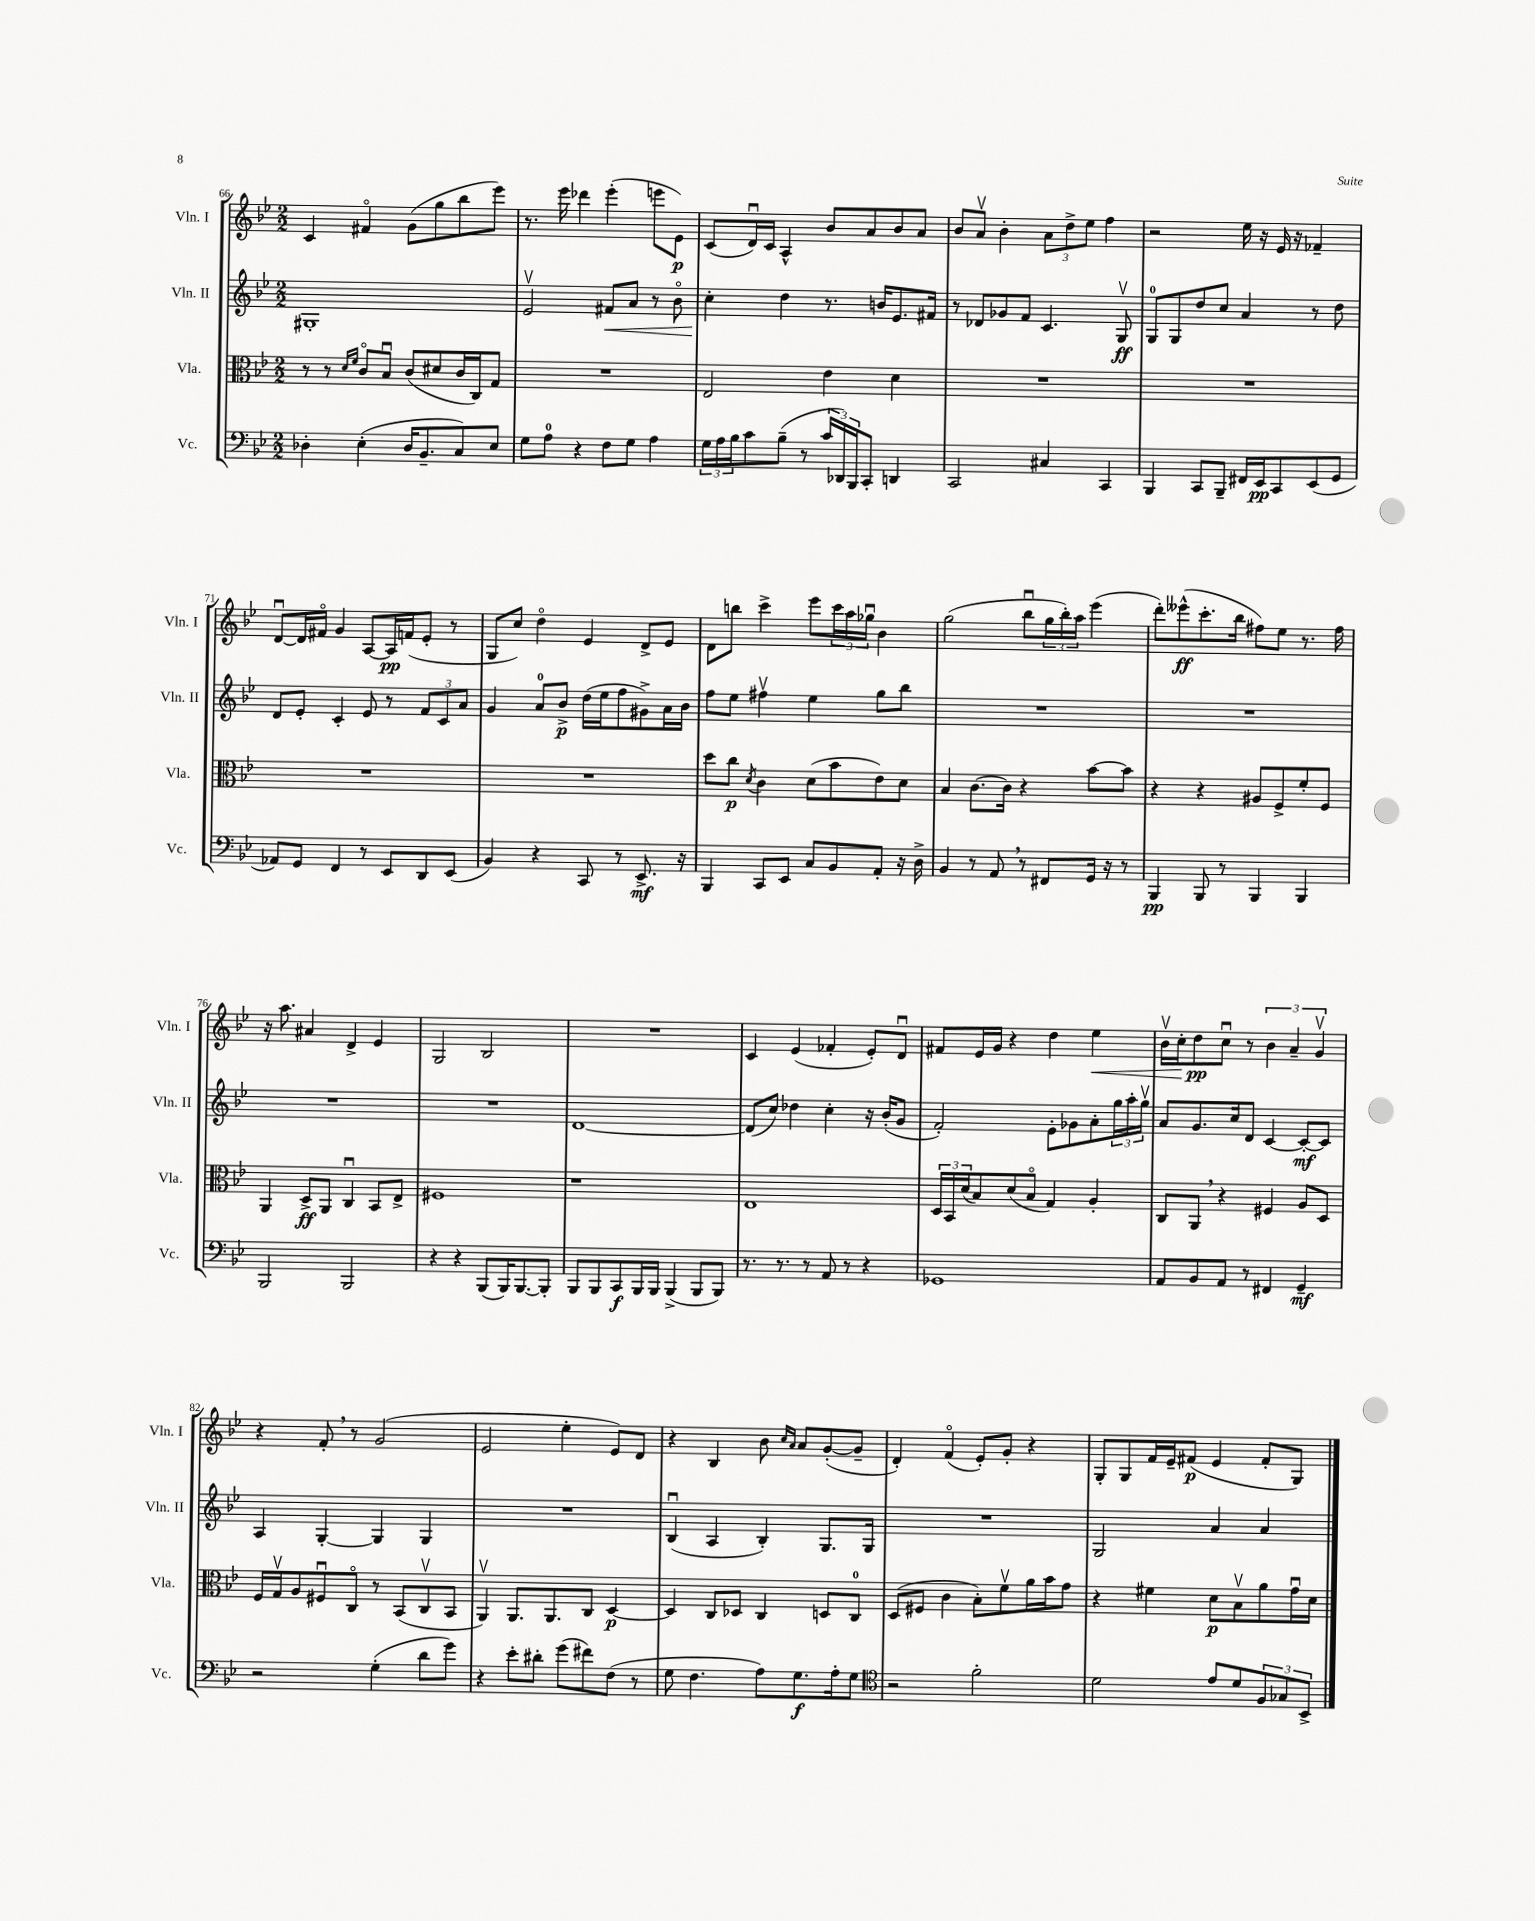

**kern	**kern	**kern	**kern
*staff4	*staff3	*staff2	*staff1
*clefF4	*clefC3	*clefG2	*clefG2
*k[b-e-]	*k[b-e-]	*k[b-e-]	*k[b-e-]
*M2/2	*M2/2	*M2/2	*M2/2
4D-'\	8r	1G#'	4c/
.	8r	.	.
.	16qqd/LL	.	.
.	16qqf/JJ	.	.
(4E-'\	8co/L	.	4f#o/
.	8B-u/J	.	.
16D-/LK	(8c/L	.	(8g\L
8.BB-~/	.	.	.
.	8d#/	.	8gg\
8C/)	16c/L	.	8bb-\
.	16C/J)	.	.
8E-/J	8G/J	.	8eee-\J)
=	=	=	=
8G\L	1r	2e-v/	8.r
8A\J	.	.	.
.	.	.	16eee-\
4r	.	.	4ddd-\
8F\L	.	8f#/L	(4eee-'\
8G\J	.	8a/J	.
4A\	.	8r	8eee\L
.	.	8b-o\	8e-\J)
=	=	=	=
24G\LL	2E-/	4cc'\	(8c/L
24A\	.	.	.
24B-\J	.	.	.
8c\	.	.	16du/L)
.	.	.	16c/JJ
(8B-~\J	.	4dd\	4A^^/
8r	.	.	.
24c/LL	4e-\	8.r	8b-/L
24DD-/)	.	.	.
24BBB-/J	.	.	.
8CC'/J	.	.	8a/
.	.	16b/LK	.
4DD/	4d\	8.e-/	8b-/
.	.	.	8a/J
.	.	16f#/Jk	.
=	=	=	=
2CC/	1r	8r	8b-/L
.	.	8d-/L	8av/J
.	.	8g-/	4b-'\
.	.	8f/J	.
4C#/	.	4.c/	12a\L
.	.	.	12dd^\
.	.	.	12ee-\J
4CC/	.	.	4ff\
.	.	8Gv/	.
=	=	=	=
4BBB-/	1r	8G/L	2r
.	.	8G/	.
8CC/L	.	8dd/	.
8BBB-~/J	.	8cc/J	.
16FF#/LL	.	4a/	16ee-\
16EE-/J	.	.	16r
8CC/	.	.	16e-/
.	.	.	16r
(8EE-/	.	8r	4f-~/
8GG/J	.	8dd\	.
=	=	=	=
8AA-/L)	1r	8d/L	[8du/L
8GG/J	.	8e-'/J	16d/]L
.	.	.	16f#o/JJ
4FF/	.	4c'/	4g/
8r	.	8e-/	[8A/L
8EE-/L	.	8r	16A/]L
.	.	.	(16f/J
8DD/	.	12f/L	8e-'/J
.	.	12c/	.
(8EE-/J	.	.	8r
.	.	12a/J	.
=	=	=	=
4BB-/)	1r	4g/	8G/L
.	.	.	8cc/J)
4r	.	8a/L	4ddo\
.	.	8b-^/J	.
8CC/	.	(16dd\LL	4e-/
.	.	16ee-\J	.
8r	.	8ff\	.
8.EE-^/	.	8g#^\)	8d^/L
.	.	16a\L	8e-/J
16r	.	16b-\JJ	.
=	=	=	=
4BBB-/	8dd\L	8ff\L	8d\L
.	8cc\J	8ee-\J	8bb\J
.	8qd/	.	.
8CC/L	4c\	4ff#v\	4ccc^\
8EE-/J	.	.	.
8C/L	(8d\L	4ee-\	8eee-\L
8BB-/	8b-\	.	24ccc\L
.	.	.	24aa\
.	.	.	24gg-u\JJ
8AA'/J	8e-\)	8gg\L	4b-\
16r	8d\J	8bb-\J	.
16D^\	.	.	.
=	=	=	=
4BB-/	4B-/	1r	(2gg\
8r	[8.c\L	.	.
8AA/	.	.	.
.	16c\]Jk	.	.
8r	4r	.	8bb-u\L
8FF#/L	.	.	24gg\L
.	.	.	24bb-'\)
.	.	.	24aa\JJ
16GG/Jk	[8b-\L	.	(4eee-\
16r	.	.	.
8r	8b-\]J	.	.
=	=	=	=
4BBB-/	4r	1r	8ddd'\L)
.	.	.	(8eee--^^\
8BBB-/	4r	.	8.ccc'\
8r	.	.	.
.	.	.	16bb-\Jk
4BBB-/	8A#/L	.	8ff#\L)
.	8F^/	.	8ee-\J
4BBB-/	8f'/	.	8.r
.	8F/J	.	.
.	.	.	16ff#\
=	=	=	=
2BBB-/	4AA/	1r	16r
.	.	.	8.aa\
.	8D^/L	.	4a#/
.	8AA/J	.	.
2BBB-/	4Cu/	.	4d^/
.	8BB-/L	.	4e-/
.	8E-^/J	.	.
=	=	=	=
4r	1F#	1r	2G/
4r	.	.	.
(8BBB-/L	.	.	2B-/
16BBB-/K)	.	.	.
[8.BBB-/	.	.	.
8BBB-'/]J	.	.	.
=	=	=	=
8BBB-/L	1r	[1d	1r
8BBB-/	.	.	.
8CC/	.	.	.
16BBB-/L	.	.	.
16BBB-/JJ	.	.	.
(4BBB-^/	.	.	.
8BBB-/L	.	.	.
8BBB-/J)	.	.	.
=	=	=	=
8.r	1E-	(8d/]L	4c/
.	.	8cc/J)	.
8.r	.	.	.
.	.	4dd-\	(4e-/
8r	.	.	.
8AA/	.	4cc'\	4f-'/
8r	.	.	.
4r	.	16r	8e-'/L)
.	.	(16b-'/LK	.
.	.	8g/J	8du/J
=	=	=	=
1GG-	24D/LL	2f'/)	8f#/L
.	24BB-/	.	.
.	(24d/J	.	.
.	8B-/)	.	16e-/L
.	.	.	16g/JJ
.	(8d/	.	4r
.	8B-o/J	.	.
.	4G/)	8e-'\L	4dd\
.	.	8g-\	.
.	4A'/	8a'\	4ee-\
.	.	24gg\L	.
.	.	24aa'\	.
.	.	24ggv\JJ	.
=	=	=	=
8AA/L	8C/L	8a/L	16b-v\LL
.	.	.	16cc'\J
8BB-/	8AA/J	8.g/	8dd\
8AA/J	4r	.	8ccu\J
.	.	16cc/k	.
8r	.	8d/J	8r
4FF#/	4F#/	[4c/	6b-\
.	.	.	6a~/
4GG~/	8A/L	8c'/_L	.
.	.	.	6gv/
.	8D/J	8c/]J	.
=	=	=	=
2r	16F/LL	4A/	4r
.	16Gv/J	.	.
.	8A/	.	.
.	8F#u/	[4G'/	8f'/
.	8Co/J	.	8r
(4G'\	8r	4G/]	(2g/
.	(8BB-/L	.	.
8d\L	8Cv/	4G/	.
8g\J)	8BB-/J	.	.
=	=	=	=
4r	4AAv/)	1r	2e-/
8e-'\L	8.AA/L	.	.
8d#'\J	.	.	.
.	8.AA/	.	.
(8g\L	.	.	4ee-'\
8f#\)	8C/J	.	.
(8F\J	[4D/	.	8e-/L)
8r	.	.	8d/J
=	=	=	=
8G\	4D/]	(4B-u/	4r
4.F\	.	.	.
.	8C/L	4A/	4B-/
.	8D-/J	.	.
8A\L)	4C/	4B-'/)	8b-\
.	.	.	16qqcc/LL
.	.	.	16qqa/JJ
8.G\	.	.	8a/L
.	8D/L	8.G/L	([8g'/
16A'\k	.	.	.
8G\J	8C/J	.	8g~/]J
.	.	16G/Jk	.
=	=	=	=
*clefC4	*	*	*
2r	(8D/L	1r	4d'/)
.	8F#/J	.	.
.	4c\	.	(4fo/
2f'\	8B-'\L)	.	8e-'/L)
.	8fv\	.	8g'/J
.	16a\L	.	4r
.	16b-\J	.	.
.	8g\J	.	.
=	=	=	=
2d\	4r	2G/	8G'/L
.	.	.	8G/
.	4f#\	.	16f/L
.	.	.	16e-~/J
.	.	.	(8f#/J
8e-/L	8d\L	4a/	4e-/
8d/	8B-v\	.	.
12F/	8a\	4a/	8f#'/L
12G-/	.	.	.
.	16gu\L	.	8G/J)
12BB-^/J	.	.	.
.	16d\JJ	.	.
==	==	==	==
*-	*-	*-	*-
